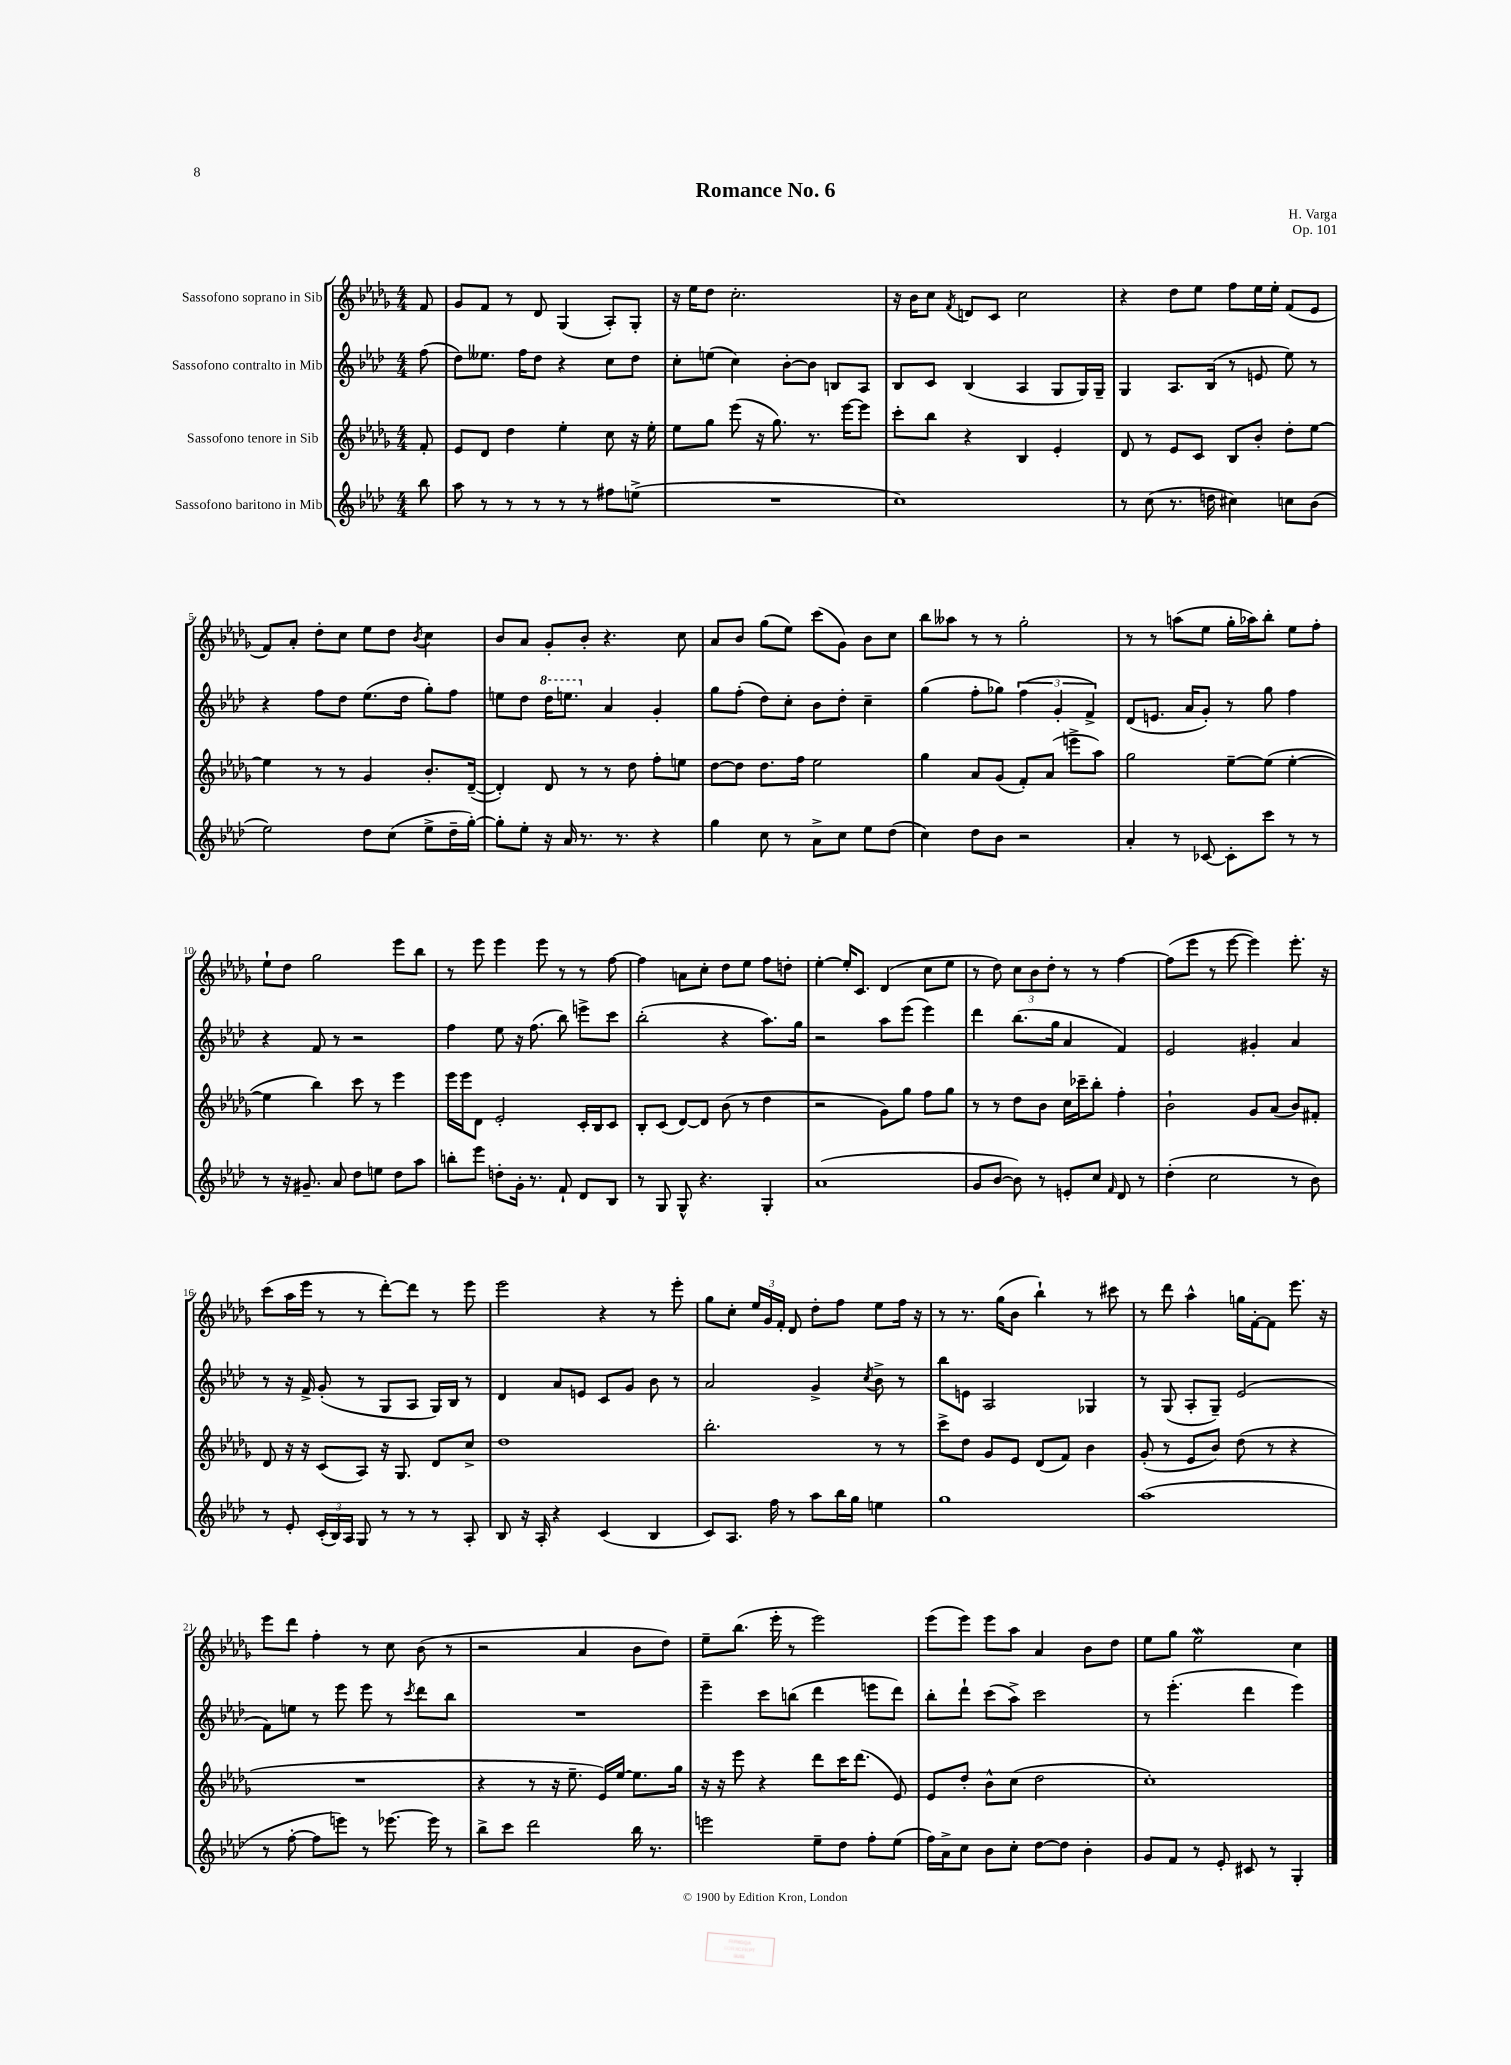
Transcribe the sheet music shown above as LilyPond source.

\header { title = "Romance No. 6" composer = "H. Varga" opus = "Op. 101" }
<<
\new StaffGroup <<
\new Staff = "s0" \with { instrumentName = "Sassofono soprano in Sib" } {
    \clef treble \key des \major \numericTimeSignature \time 4/4 \partial 8
    \autoBeamOff f'8 |
    ges'8[ f'8] r8 des'8 ges4( aes8[-.) ges8]-. |
    r16 ees''16[ des''8] c''2.-. |
    r16 bes'16[ c''8] \acciaccatura { f'8 } d'8[ c'8] c''2 |
    r4 des''8[ ees''8] f''8[ ees''16 ees''16]-. f'8[( ees'8] |
    f'8[) aes'8]-. des''8[-. c''8] ees''8[ des''8] \acciaccatura { bes'8 } c''4 |
    bes'8[ aes'8] ges'8[-. bes'8]-. r4. c''8 |
    aes'8[ bes'8] ges''8[( ees''8]) c'''8[( ges'8]) bes'8[ c''8] |
    bes''8[ aeses''8] r8 r8 ges''2-. |
    r8 r8 a''8[( ees''8] ges''16[-. aes''16) bes''8]-. ees''8[ f''8]-. |
    ees''8[-! des''8] ges''2 ees'''8[ bes''8] |
    r8 ees'''8 ees'''4 ees'''8 r8 r8 f''8~ |
    f''4 a'8[ c''8]-. des''8[ ees''8] f''8[ d''8]-. |
    ees''4~-. ees''16[-. c'8.] des'4( c''8[ ees''8] |
    r8 des''8) \tuplet 3/2 { c''8[ bes'8 des''8]-. } r8 r8 f''4~ |
    f''8[( ees'''8] r8 ees'''8~ ees'''4) ees'''8.-. r16 |
    c'''8[( aes''16 ees'''16] r8 r8 des'''8[~-.) des'''8] r8 ees'''8 |
    ees'''2 r4 r8 ees'''8-. |
    ges''8[ c''8]-. \tuplet 3/2 { ees''16[ ges'16 f'16]-. } des'8 des''8[-. f''8] ees''8[ f''16] r16 |
    r8 r8. ges''16[( bes'8] bes''4-!) r8 cis'''8 |
    r8 des'''8 aes''4-^ g''16[ f'16~-. f'8] ees'''8. r16 |
    ees'''8[ des'''8] f''4-. r8 c''8 bes'8( r8 |
    r2 aes'4 bes'8[ des''8]) |
    ees''8[-- bes''8.]( ees'''16-. r8 ees'''2) |
    ees'''8[( ees'''8]) ees'''8[ aes''8] aes'4 bes'8[ des''8] |
    ees''8[ ges''8] ees''2\mordent c''4 \bar "|." |
}
\new Staff = "s1" \with { instrumentName = "Sassofono contralto in Mib" } {
    \clef treble \key aes \major \numericTimeSignature \time 4/4 \partial 8
    \autoBeamOff f''8( |
    des''8[) eeses''8.] f''16[ des''8] r4 c''8[ des''8] |
    c''8[-. e''8]( c''4) bes'8[~-. bes'8] b8[ aes8] |
    bes8[ c'8] bes4( aes4 g8[ g16) g16]-- |
    g4 aes8.[ bes16]( r8 e'8 ees''8) r8 |
    r4 f''8[ des''8] ees''8.[( des''16] g''8[-.) f''8] |
    e''8[ des''8] \ottava #1 des'''16[ e'''8.] \ottava #0 aes'4 g'4-. |
    g''8[ f''8]-.( des''8[) c''8]-. bes'8[ des''8]-. c''4-- |
    g''4( f''8[-. ges''8]) \tuplet 3/2 { f''4( g'4-. f'4->) } |
    des'8[( e'8.] aes'16[ g'8]-.) r8 g''8 f''4 |
    r4 f'8 r8 r2 |
    f''4 ees''8 r16 f''8.( bes''8) e'''8[-> c'''8] |
    bes''2-.( r4 aes''8.[) g''16] |
    r2 aes''8[ ees'''8]( ees'''4) |
    des'''4 bes''8.[( g''16] aes'4 f'4) |
    ees'2 gis'4-. aes'4 |
    r8 r16 f'16-> g'8-.( r8 g8[ aes8] g16[) bes16] r8 |
    des'4 aes'8[ e'8] c'8[ g'8] bes'8 r8 |
    aes'2 g'4-> \acciaccatura { c''8 } bes'8-> r8 |
    bes''8[ e'8] aes2 ges4 |
    r8 g8( aes8[-. g8]--) ees'2( |
    f'8[) e''8] r8 ees'''8 ees'''8 r8 \acciaccatura { c'''8 } des'''8[ bes''8] |
    R1 |
    ees'''4-- c'''8[ b''8]( des'''4 e'''8[ des'''8]) |
    bes''8[-. des'''8]-! c'''8[( aes''8]->) c'''2 |
    r8 ees'''4.-.( des'''4 ees'''4) \bar "|." |
}
\new Staff = "s2" \with { instrumentName = "Sassofono tenore in Sib" } {
    \clef treble \key des \major \numericTimeSignature \time 4/4 \partial 8
    \autoBeamOff f'8-. |
    ees'8[ des'8] des''4 ees''4-. c''8 r16 ees''16-. |
    ees''8[ ges''8] ees'''8( r16 ges''8.) r8. ees'''16[~ ees'''8] |
    c'''8[-. bes''8] r4 bes4 ees'4-. |
    des'8 r8 ees'8[ c'8] bes8[ bes'8]-. des''8[-. ees''8]~ |
    ees''4 r8 r8 ges'4 bes'8.[-. des'16]~--( |
    des'4-.) des'8 r8 r8 des''8 f''8[-. e''8] |
    des''8[~ des''8] des''8.[ f''16] ees''2 |
    ges''4 aes'8[ ges'8]( f'8[-.) aes'8]( e'''8[-> aes''8]) |
    ges''2 ees''8[~-- ees''8]( ees''4~-. |
    ees''4 bes''4) c'''8 r8 ees'''4 |
    ees'''16[ ees'''16 des'8] ees'2-. c'16[-. bes16 c'8] |
    bes8[-. c'8]( des'8[~) des'8] bes'8( r8 des''4 |
    r2 ges'8[) ges''8] f''8[ ges''8] |
    r8 r8 des''8[ bes'8] c''16[ ces'''16-- bes''8]-. f''4-. |
    bes'2-! ges'8[ aes'8]( bes'8[) fis'8]-. |
    des'8 r16 r16 c'8[( aes8]) r16 ges8. des'8[ c''8]-> |
    des''1 |
    bes''2.-. r8 r8 |
    c'''8[-> des''8] ges'8[ ees'8] des'8[( f'8]) bes'4 |
    ges'8-.( r8 ees'8[ bes'8]) des''8( r8 r4 |
    R1 |
    r4 r8 r16 ees''8.-- ees'16[) ees''16]~ ees''8.[ ges''16] |
    r16 r16 ees'''8 r4 des'''8[ c'''16 des'''8.]( ees'8) |
    ees'8[ des''8]-. bes'8[-^ c''8]( des''2 |
    c''1-.) \bar "|." |
}
\new Staff = "s3" \with { instrumentName = "Sassofono baritono in Mib" } {
    \clef treble \key aes \major \numericTimeSignature \time 4/4 \partial 8
    \autoBeamOff bes''8 |
    aes''8 r8 r8 r8 r8 r8 fis''8[ e''8]->( |
    R1 |
    c''1) |
    r8 c''8( r8. d''16 cis''4) c''8[ bes'8]( |
    ees''2) des''8[ c''8]( ees''8[-> des''16-- g''16]~-.) |
    g''8[-. ees''8]-. r16 aes'16 r8. r8. r4 |
    g''4 c''8 r8 aes'8[-> c''8] ees''8[ des''8]( |
    c''4) des''8[ bes'8] r2 |
    aes'4-. r8 ces'8~ ces'8[-. c'''8] r8 r8 |
    r8 r16 gis'8.-- aes'8 des''8[ e''8] des''8[ aes''8] |
    b''8[-. ees'''8] d''8[-. g'16]-. r8. f'8-! des'8[ bes8] |
    r8 g8 g8-^ r4. g4-. |
    aes'1( |
    g'8[ bes'8]~ bes'8) r8 e'8[-. c''8] \grace { f'16 } des'8 r8 |
    des''4-.( c''2 r8 bes'8) |
    r8 ees'8-. \tuplet 3/2 { c'16[-.( bes16) aes16] } g8 r8 r8 r8 aes8-. |
    bes8 r16 aes16-. r4 c'4( bes4 |
    c'8[) aes8.] f''16 r8 aes''8[ bes''16 g''16] e''4 |
    g''1 |
    aes''1( |
    r8 f''8~-. f''8[ e'''8]) r8 ees'''8.~ ees'''16 r8 |
    bes''8[-> c'''8] des'''2 bes''16 r8. |
    e'''2 ees''8[-- des''8] f''8[-. ees''8]( |
    f''16[) aes'16-> c''8] bes'8[ c''8]-. des''8[~ des''8] bes'4-. |
    g'8[ f'8] r8 ees'8-. cis'8 r8 g4-. \bar "|." |
}
>>
>>
